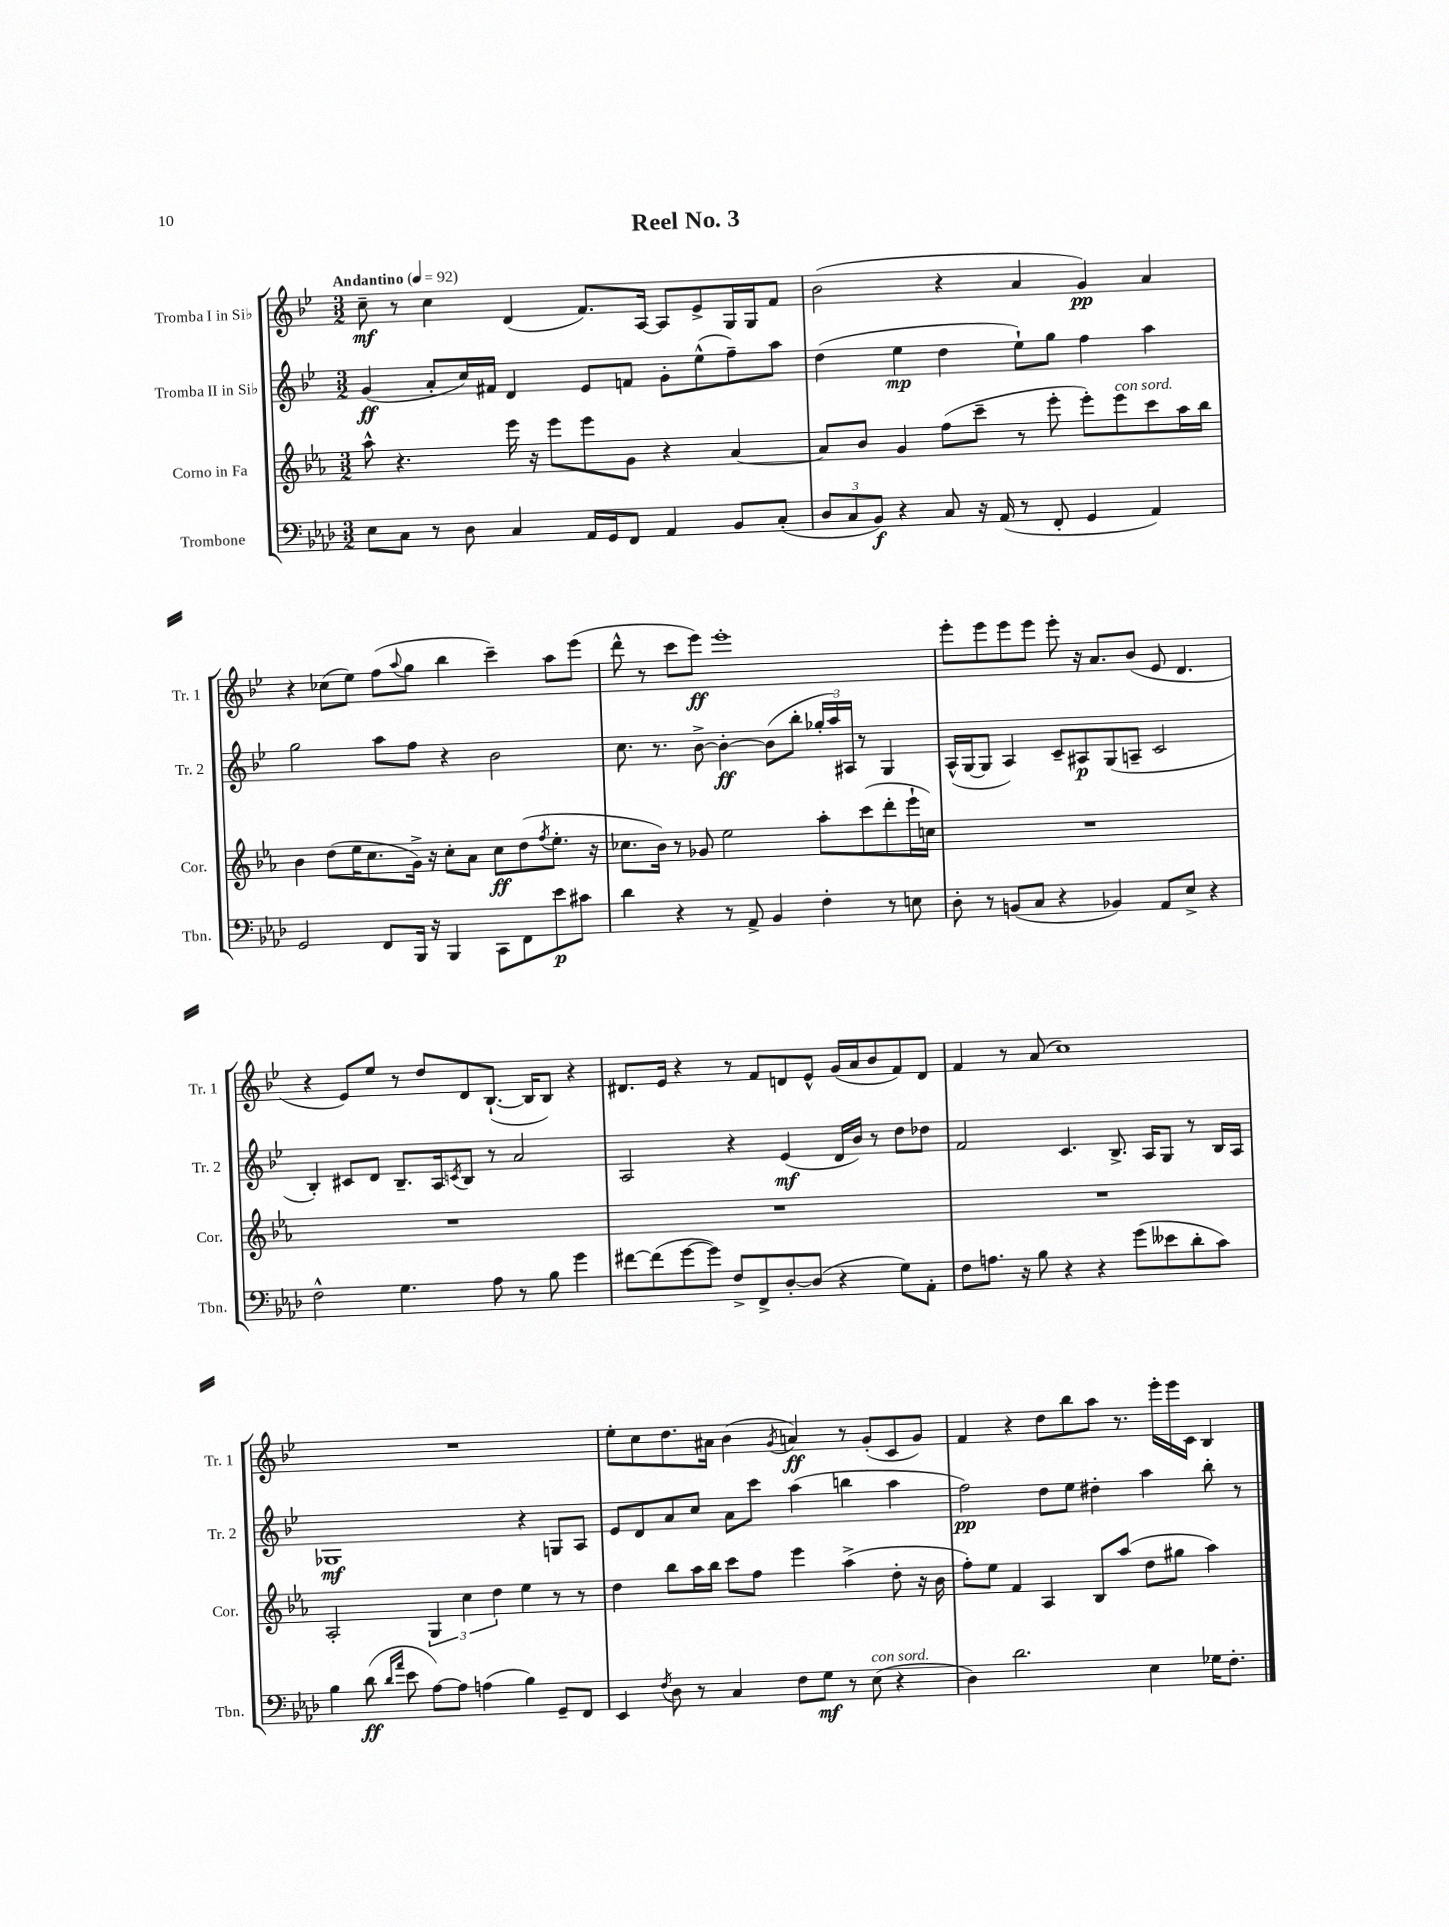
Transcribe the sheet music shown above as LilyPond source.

\header { title = "Reel No. 3" }
<<
\new StaffGroup <<
\new Staff = "s0" \with { instrumentName = "Tromba I in Sib" shortInstrumentName = "Tr. 1" } {
    \clef treble \key bes \major \numericTimeSignature \time 3/2 \tempo "Andantino" 4 = 92
    c''8--\mf r8 c''4 d'4( f'8.) a16~ a8 ees'8-> g16 g16 f'8 |
    bes'2( r4 a'4 g'4\pp) a'4 |
    r4 ces''8( ees''8) f''8( \appoggiatura { a''8 } g''8 bes''4 c'''4--) a''8 ees'''8( |
    d'''8-^ r8 c'''8 ees'''8\ff) ees'''1-. |
    ees'''8-. ees'''8 ees'''8 ees'''8 ees'''8-. r16 a'8. bes'8( ees'8 d'4. |
    r4 ees'8) ees''8 r8 d''8 d'8 bes8.~-!( bes16 bes8) r4 |
    dis'8. ees'16 r4 r8 f'8 d'8 ees'8-^ g'16( a'16 bes'8 f'8) d'8 |
    f'4 r8 a'8( c''1) |
    R1. |
    ees''8-. c''8 d''8. ais'16 bes'4( \acciaccatura { g'8 } a'4\ff) r8 g'8-.( c'8 g'8) |
    f'4 r4 d''8 bes''8 a''8 r8. ees'''16-. ees'''16 c'16 bes4 \bar "|." |
}
\new Staff = "s1" \with { instrumentName = "Tromba II in Sib" shortInstrumentName = "Tr. 2" } {
    \clef treble \key bes \major \numericTimeSignature \time 3/2
    g'4\ff( a'8-. c''16) fis'16 d'4 ees'8 f'8 g'8-. ees''8-^( f''8--) a''8 |
    d''4( ees''4\mp d''4 ees''8-!) g''8 f''4 a''4 |
    g''2 a''8 f''8 r4 bes'2 |
    c''8. r8. bes'8~-> bes'4~-.\ff bes'8( bes''8-. \tuplet 3/2 { ges''16-. a''16) ais16 } r8 g4 |
    a16-^( g16~ g8 a4) c'8-- ais8\p g8( a8-- c'2 |
    bes4-.) cis'8 d'8 bes8.-- a16 \acciaccatura { c'8 } bes8 r8 a'2 |
    a2 r4 ees'4\mf( d'16 bes'16) r8 d''8 des''8 |
    f'2 c'4. bes8.-> a16 g8 r8 bes16 a16 |
    ges1\mf r4 g8 a8 |
    ees'8 d'8 a'8 c''8 a'8 c'''8 a''4( b''4 a''4 |
    f''2\pp) d''8 ees''8 dis''4-. a''4 bes''8-. r8 \bar "|." |
}
\new Staff = "s2" \with { instrumentName = "Corno in Fa" shortInstrumentName = "Cor." } {
    \clef treble \key ees \major \numericTimeSignature \time 3/2
    aes''8-^ r4. ees'''16 r16 ees'''8 ees'''8 g'8 r4 aes'4~ |
    aes'8 bes'8 g'4 f''8( c'''8-- r8 ees'''8-. ees'''8-.) ees'''8^\markup { \italic "con sord." } c'''8 aes''16 bes''16 |
    bes'4 d''8( ees''16 c''8. g'16->) r16 c''8-. aes'8 c''8\ff d''8( \acciaccatura { f''8 } ees''8.-. r16 |
    ces''8. bes'16) r8 ges'8 ees''2 aes''8-. c'''8( d'''8-. ees'''16-! c''16) |
    R1. |
    R1. |
    R1. |
    R1. |
    aes2-. \tuplet 3/2 { g4 c''4 d''4 } ees''4 r8 r8 |
    d''4 bes''8 aes''16 bes''16 c'''8 f''8 ees'''4 aes''4->( d''8-. r16 bes'16 |
    f''8-.) ees''8 f'4 aes4 bes8 aes''8( d''8 gis''8 aes''4) \bar "|." |
}
\new Staff = "s3" \with { instrumentName = "Trombone" shortInstrumentName = "Tbn." } {
    \clef bass \key aes \major \numericTimeSignature \time 3/2
    ees8 c8 r8 des8 c4 aes,16 g,16 f,8 aes,4 bes,8 c8-.( |
    \tuplet 3/2 { des8 c8 bes,8\f) } r4 c8 r16 aes,16( r8 f,8-. g,4 aes,4) |
    g,2 f,8 bes,,16 r16 bes,,4 c,8 f,8 ees'8\p cis'8 |
    des'4 r4 r8 aes,8-> bes,4 f4-. r8 e8 |
    des8-. r8 b,8( c8 r4 bes,4) aes,8 ees8-> r4 |
    f2-^ g4. aes8 r8 bes8 g'4 |
    fis'8~ fis'8( g'8~ g'8) f8-> f,8-> des8~-. des8( r4 g8) aes,8-. |
    f8 a8. r16 bes8 r4 r4 g'8( eeses'8 des'8-. c'8) |
    bes4 des'8\ff( \grace { des'16 aes'16 } ees'8 aes8~) aes8 a4( bes4) g,8-- f,8 |
    ees,4 \acciaccatura { f8 } des8 r8 c4 f8 g8\mf r8 ees8^\markup { \italic "con sord." }( r4 |
    des4) des'2. ees4 ges16 f8.-. \bar "|." |
}
>>
>>
\layout { \context { \Score \remove "Bar_number_engraver" } }
